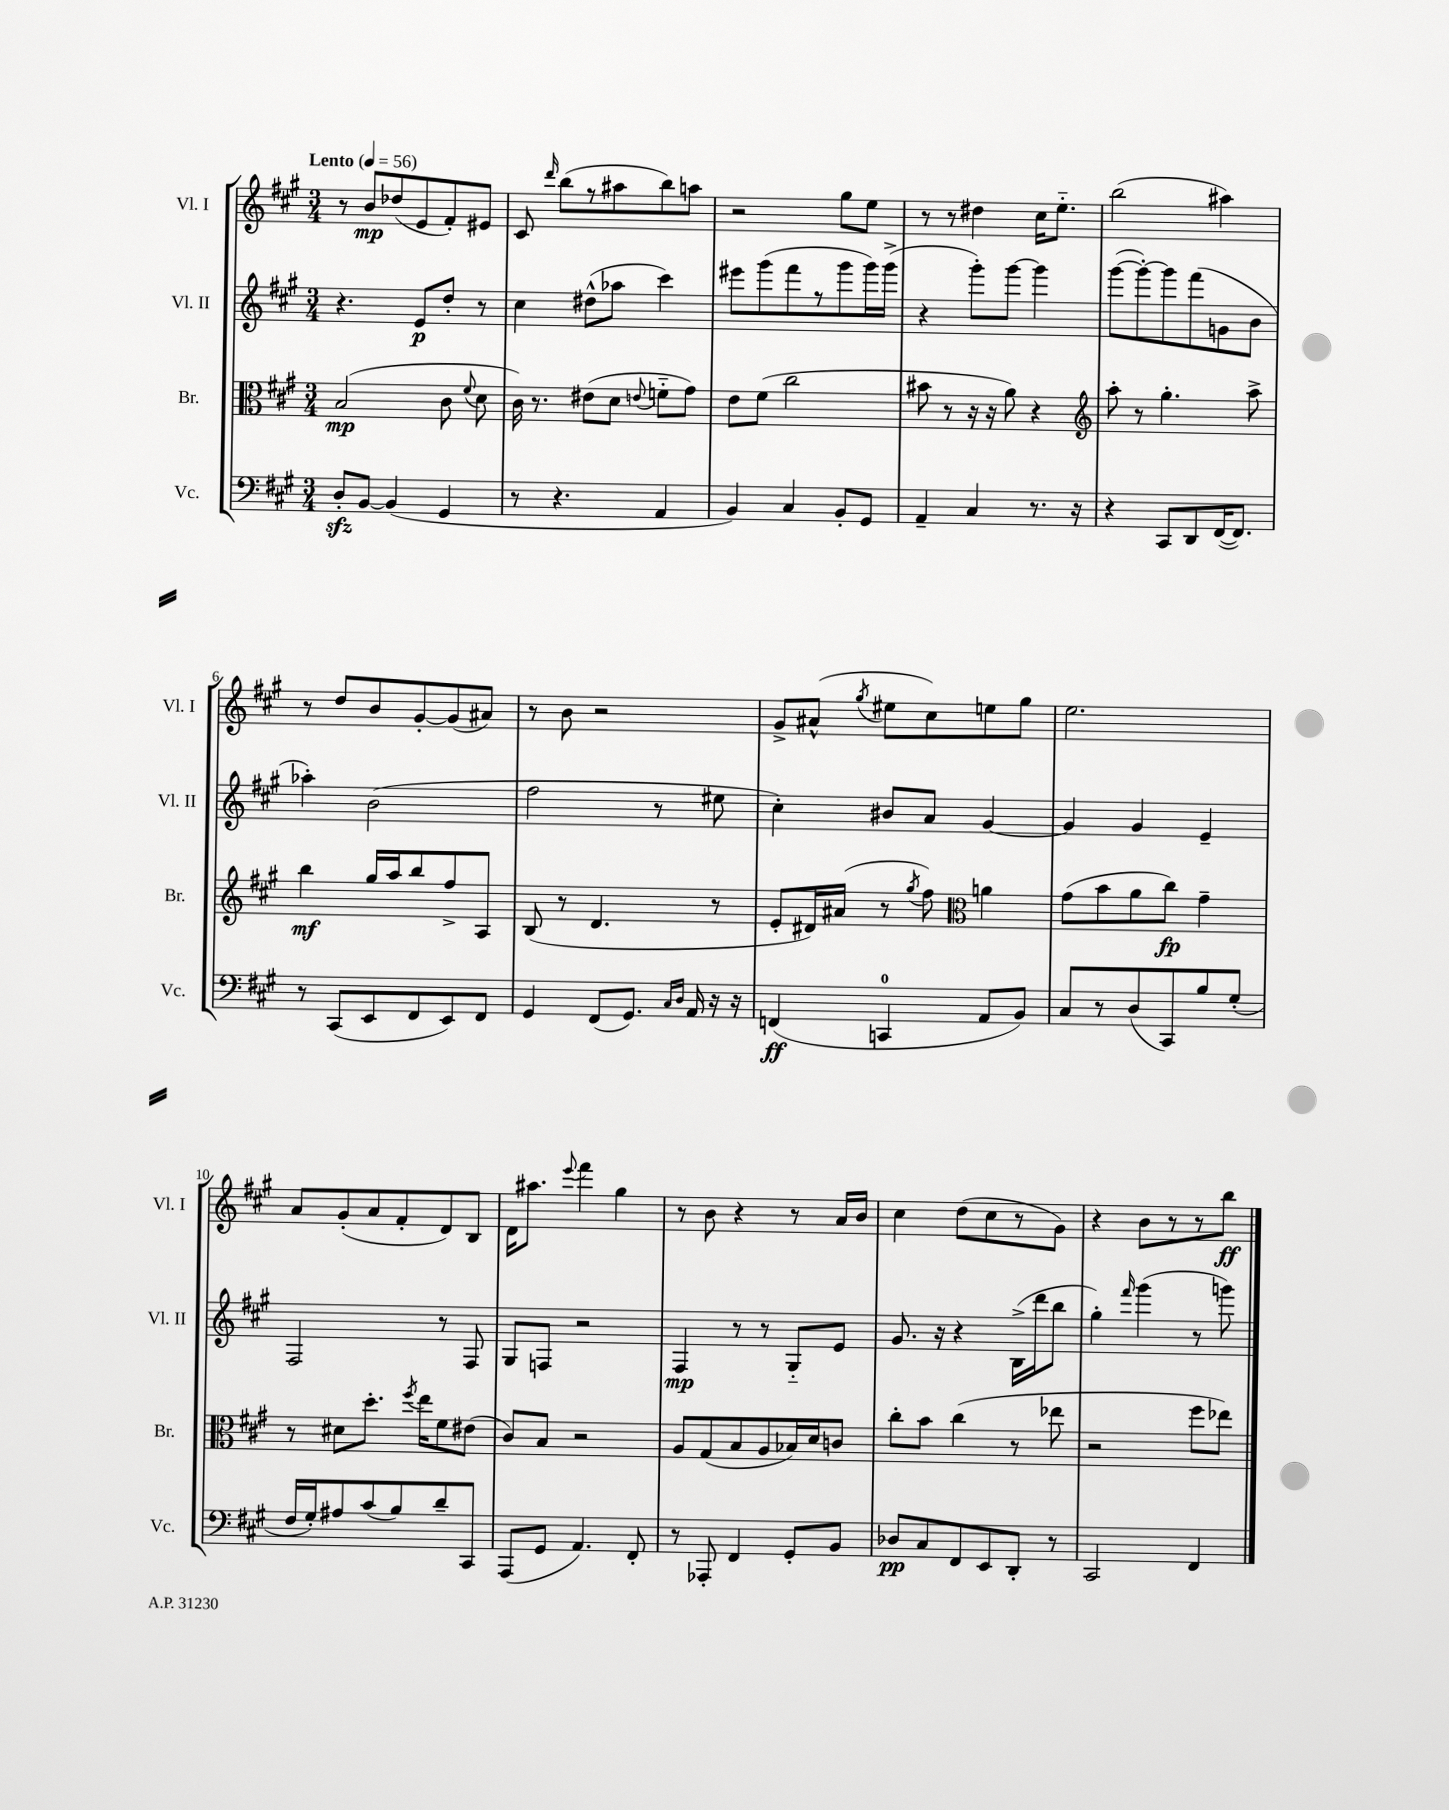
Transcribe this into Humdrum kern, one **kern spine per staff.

**kern	**dynam	**kern	**dynam	**kern	**dynam	**kern	**dynam
*part4	*part4	*part3	*part3	*part2	*part2	*part1	*part1
*staff4	*staff4	*staff3	*staff3	*staff2	*staff2	*staff1	*staff1
*I"Vc.	*	*I"Br.	*	*I"Vl. II	*	*I"Vl. I	*
*I'Vc.	*	*I'Br.	*	*I'Vl. II	*	*I'Vl. I	*
*clefF4	*	*clefC3	*	*clefG2	*	*clefG2	*
*k[f#c#g#]	*	*k[f#c#g#]	*	*k[f#c#g#]	*	*k[f#c#g#]	*
*M3/4	*	*M3/4	*	*M3/4	*	*M3/4	*
*MM56	*	*MM56	*	*MM56	*	*MM56	*
=1	=1	=1	=1	=1	=1	=1	=1
!	!	!	!	!	!	!LO:TX:a:B:t=Lento	!
8Dzz'/L	.	(2B/	mp	4.r	.	8r	.
[8BB/J	.	.	.	.	.	8b/L	mp
(4BB/]	.	.	.	.	.	(8dd-X/	.
.	.	.	.	8e/L	p	8e/	.
4GG#/	.	8c#\	.	8dd'/J	.	8f#'/)	.
.	.	8qqf#/	.	.	.	.	.
.	.	8d\	.	8r	.	8e#X/J	.
=2	=2	=2	=2	=2	=2	=2	=2
8r	.	16c#\)	.	4cc#\	.	8c#/	.
.	.	8.r	.	.	.	.	.
.	.	.	.	.	.	16qqddd/	.
4.r	.	.	.	.	.	(8bb\L	.
.	.	(8e#X\L	.	(8dd#X^^\L	.	8r	.
.	.	8d\J	.	8aa-X\J	.	8aa#X\	.
.	.	8qqen/	.	.	.	.	.
4AA/	.	8fn\L	.	4ccc#\)	.	8bb\)	.
.	.	8g#\J)	.	.	.	8aan\J	.
=3	=3	=3	=3	=3	=3	=3	=3
4BB/)	.	8e\L	.	8eee#X\L	.	2r	.
.	.	(8f#\J	.	(8ggg#\	.	.	.
4C#/	.	2cc#\	.	8fff#\	.	.	.
.	.	.	.	8r	.	.	.
8BB'/L	.	.	.	8ggg#\	.	8gg#\L	.
8GG#/J	.	.	.	16ggg#\L)	.	8ee\J	.
.	.	.	.	(16ggg#^\JJ	.	.	.
=4	=4	=4	=4	=4	=4	=4	=4
4AA~/	.	8b#X\	.	4r	.	8r	.
.	.	8r	.	.	.	8r	.
4C#/	.	16r	.	8ggg#'\L)	.	4dd#X\	.
.	.	16r	.	.	.	.	.
.	.	8a\)	.	[8ggg#\J	.	.	.
8.r	.	4r	.	4ggg#\]	.	16cc#\KL	.
.	.	.	.	.	.	8.ee\J	.
16r	.	.	.	.	.	.	.
=5	=5	=5	=5	=5	=5	=5	=5
*	*	*clefG2	*	*	*	*	*
4r	.	8aa'\	.	([8ggg#\L	.	(2bb\	.
.	.	8r	.	8ggg#'\_)	.	.	.
8CC#/L	.	4.gg#'\	.	8ggg#\]	.	.	.
8DD/	.	.	.	(8fff#\	.	.	.
([16FF#/K	.	.	.	8gn\	.	4aa#X\)	.
8.FF#/J])	.	.	.	.	.	.	.
.	.	8aa^\	.	8b\J	.	.	.
!!LO:LB:g=z
=6	=6	=6	=6	=6	=6	=6	=6
8r	.	4bb\	mf	4aa-X'\)	.	8r	.
(8CC#/L	.	.	.	.	.	8dd/L	.
8EE/	.	16gg#/LL	.	(2b\	.	8b/	.
.	.	16aa/J	.	.	.	.	.
8FF#/	.	8bb/	.	.	.	[8g#'/	.
8EE/)	.	8ff#^/	.	.	.	(8g#/]	.
8FF#/J	.	8A/J	.	.	.	8a#X/J)	.
=7	=7	=7	=7	=7	=7	=7	=7
4GG#/	.	(8B/	.	2ff#\	.	8r	.
.	.	8r	.	.	.	8b\	.
(8FF#/L	.	4.d/	.	.	.	2r	.
8.GG#/J)	.	.	.	.	.	.	.
.	.	.	.	8r	.	.	.
16qqC#/LL	.	.	.	.	.	.	.
16qqD/JJ	.	.	.	.	.	.	.
16AA/	.	.	.	.	.	.	.
16r	.	8r	.	8ee#X\	.	.	.
16r	.	.	.	.	.	.	.
=8	=8	=8	=8	=8	=8	=8	=8
(4FFn/	ff	8e'/L	.	4cc#'\)	.	8g#^/L	.
.	.	16d#X/L)	.	.	.	(8a#X^^/J	.
.	.	(16a#X/JJ	.	.	.	.	.
.	.	.	.	.	.	8qgg#/	.
4CCn/	.	8r	.	8b#X/L	.	8ee#X\L	.
.	.	8qgg#/	.	.	.	.	.
.	.	8ff#\)	.	8a/J	.	8cc#\)	.
*	*	*clefC3	*	*	*	*	*
8AA/L	.	4an\	.	[4g#/	.	8een\	.
8BB/J)	.	.	.	.	.	8gg#\J	.
=9	=9	=9	=9	=9	=9	=9	=9
8C#/L	.	(8g#\L	.	4g#/]	.	2.ee\	.
8r	.	8b\	.	.	.	.	.
(8D/	.	8a\	.	4g#/	.	.	.
8CC#/)	.	8cc#\J)	fp	.	.	.	.
8B/	.	4g#~\	.	4e~/	.	.	.
(8G#'/J	.	.	.	.	.	.	.
!!LO:LB:g=z
=10	=10	=10	=10	=10	=10	=10	=10
16F#/LL	.	8r	.	2F#/	.	8a/L	.
16G#'/J)	.	.	.	.	.	.	.
8A#X/	.	8d#X\L	.	.	.	(8g#'/	.
(8c#/	.	8.dd'\J	.	.	.	8a/	.
8B/)	.	.	.	.	.	8f#'/	.
.	.	8qff#/	.	.	.	.	.
.	.	16ee\KL	.	.	.	.	.
8d~/	.	8f#\	.	8r	.	8d/)	.
8CC#/J	.	(8e#X\J	.	8F#/	.	8B/J	.
=11	=11	=11	=11	=11	=11	=11	=11
(8AAA/L	.	8c#/L)	.	8G#/L	.	16d\KL	.
.	.	.	.	.	.	8.aa#X\J	.
8GG#/J	.	8B/J	.	8Fn/J	.	.	.
.	.	.	.	.	.	8qqeee/	.
4.AA/)	.	2r	.	2r	.	4fff#\	.
.	.	.	.	.	.	4gg#\	.
8FF#'/	.	.	.	.	.	.	.
=12	=12	=12	=12	=12	=12	=12	=12
8r	.	8A/L	.	4F#/	mp	8r	.
8AAA-X'/	.	(8G#/	.	.	.	8b\	.
4FF#/	.	8B/	.	8r	.	4r	.
.	.	8A/	.	8r	.	.	.
8GG#'/L	.	16B-X/L)	.	8G#/L	.	8r	.
.	.	16d/J	.	.	.	.	.
8BB/J	.	8cn/J	.	8e/J	.	16a/LL	.
.	.	.	.	.	.	16b/JJ	.
=13	=13	=13	=13	=13	=13	=13	=13
8D-X/L	pp	8cc#'\L	.	8.g#/	.	4cc#\	.
8C#/	.	8b\J	.	.	.	.	.
.	.	.	.	16r	.	.	.
8FF#/	.	(4cc#\	.	4r	.	(8dd\L	.
8EE/	.	.	.	.	.	8cc#\	.
8DD'/J	.	8r	.	(16B^\LL	.	8r	.
.	.	.	.	16ddd\J	.	.	.
8r	.	8ee-X\	.	8bb\J	.	8g#\J)	.
=14	=14	=14	=14	=14	=14	=14	=14
2CC#/	.	2r	.	4gg#'\)	.	4r	.
.	.	.	.	16qqfff#/	.	.	.
.	.	.	.	(4ggg#\	.	8b\L	.
.	.	.	.	.	.	8r	.
4FF#/	.	8ff#\L	.	8r	.	8r	.
.	.	8ee-X\J)	.	8gggn\)	.	8bb\J	ff
==	==	==	==	==	==	==	==
*-	*-	*-	*-	*-	*-	*-	*-
